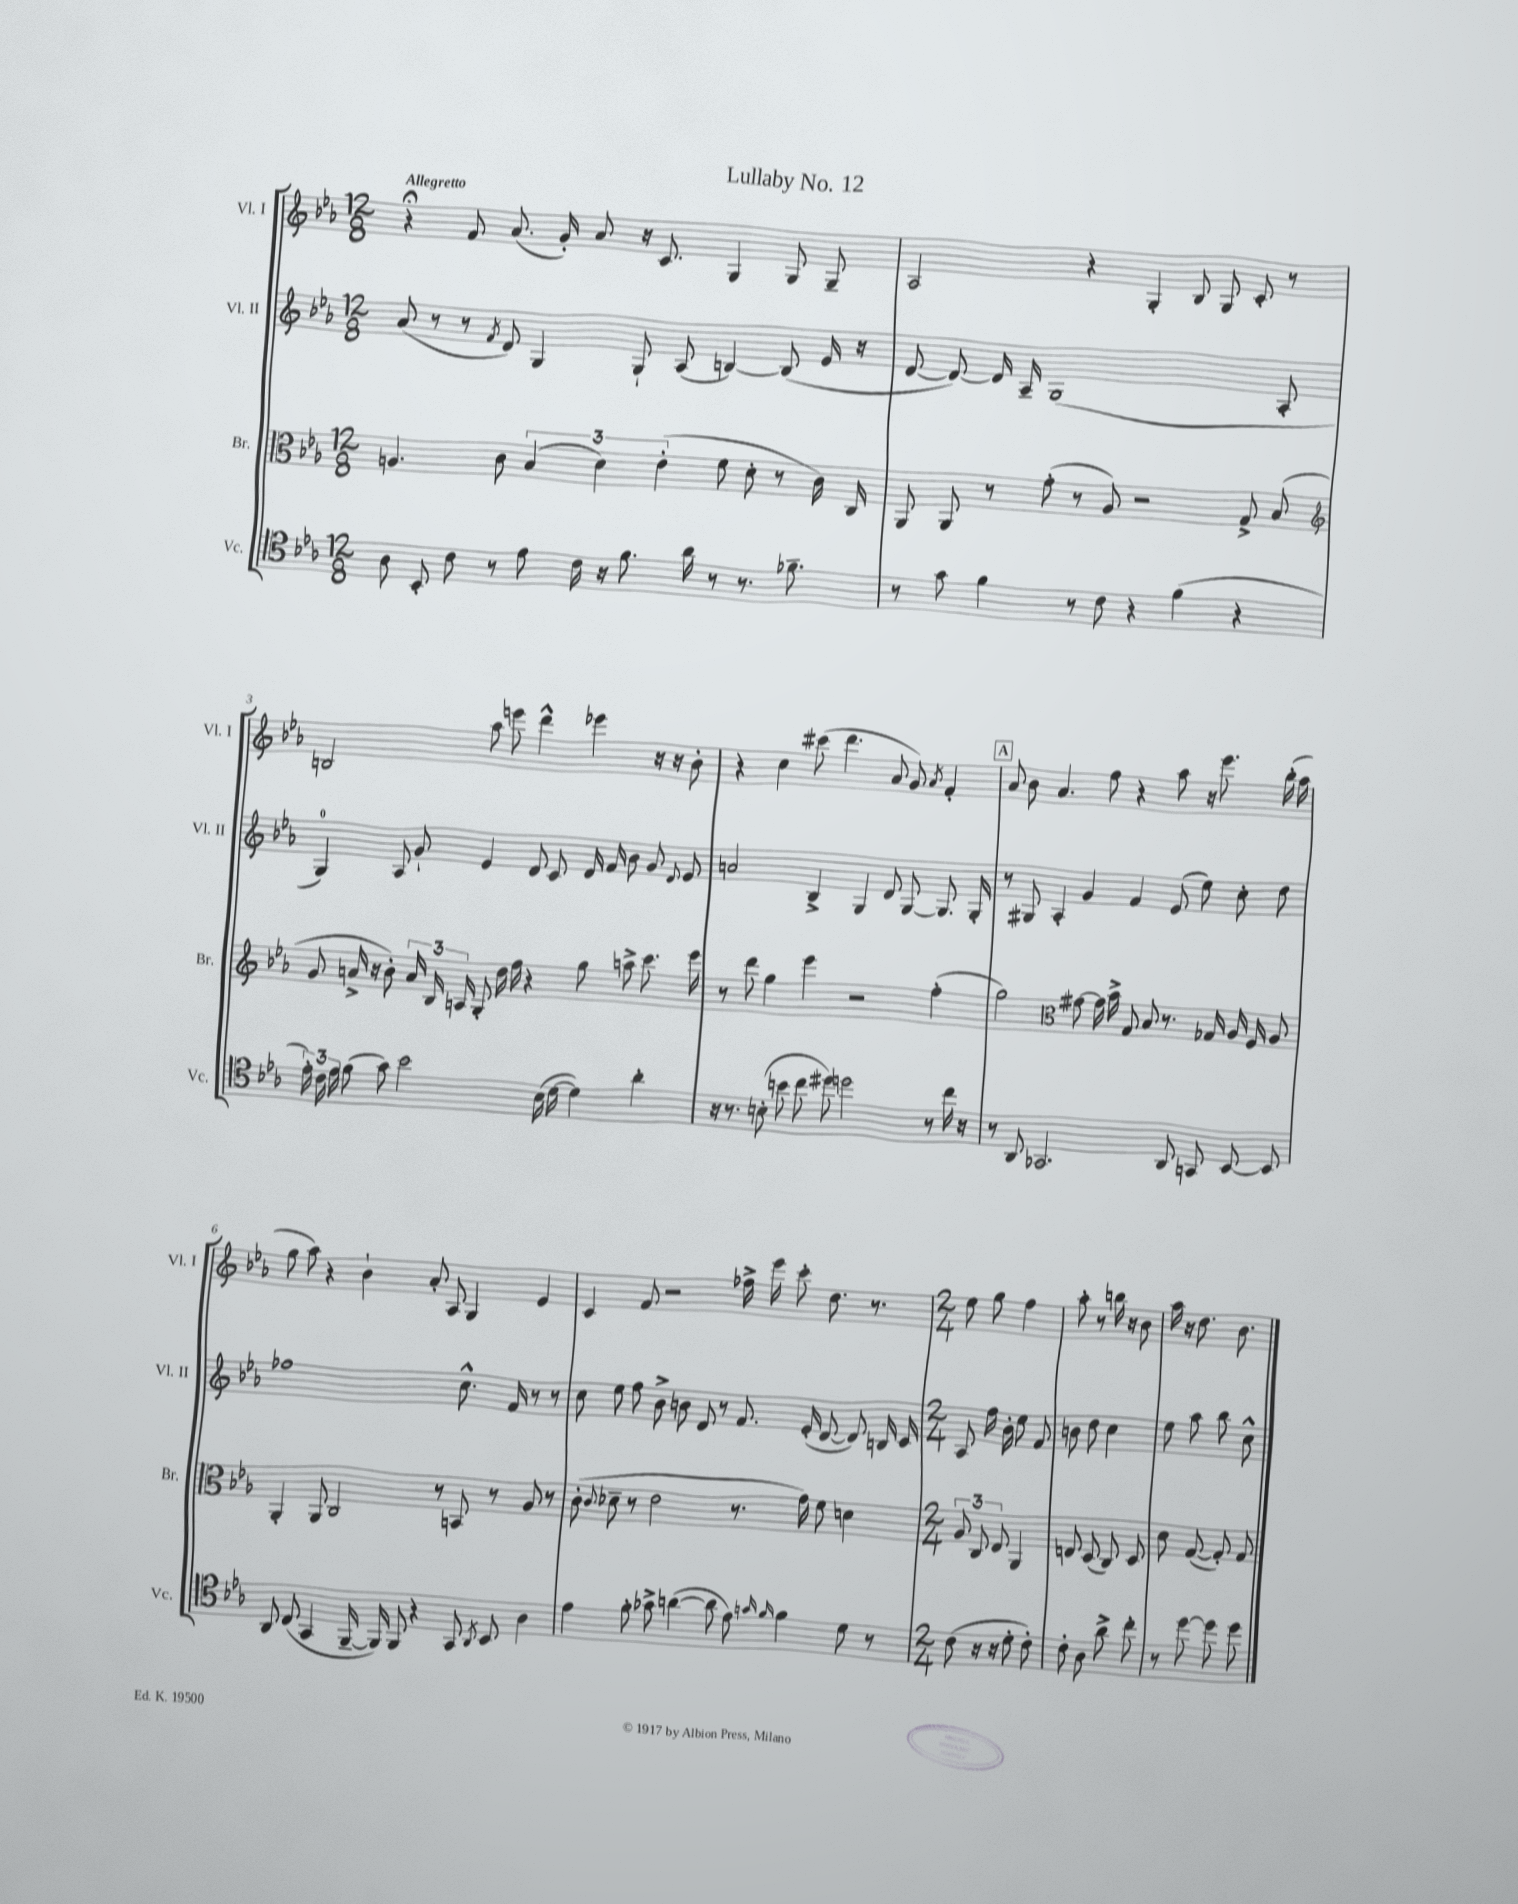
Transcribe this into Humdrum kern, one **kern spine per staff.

**kern	**kern	**kern	**kern
*staff4	*staff3	*staff2	*staff1
*clefC4	*clefC3	*clefG2	*clefG2
*k[b-e-a-]	*k[b-e-a-]	*k[b-e-a-]	*k[b-e-a-]
*M12/8	*M12/8	*M12/8	*M12/8
8A-	4.A	(8a-	4r;
8BB-'	.	8r	.
8c	.	8r	8f
.	.	8qf	.
8r	8c	8d)	(8.a-
8e-	(6B-	4G	.
.	.	.	16g')
16c	.	.	8a-
.	6d)	.	.
16r	.	.	.
8.f	.	8G`	16r
.	.	.	8.c
.	(6e-'	.	.
.	.	(8A-	.
16a-	.	.	.
8r	8f	[4B)	4G
8.r	8d'	.	.
.	8r	(8B]	8G
8.f-~	.	.	.
.	16c)	16e-	8G~
.	16C	16r	.
=	=	=	=
8r	8AA-	[8d	2A-
8g	8AA-	8d_)	.
4f	8r	16d]	.
.	.	16A-~	.
.	(8g'	(1G	.
8r	8r	.	4r
8c	8A-)	.	.
4r	2r	.	4G'
(4f	.	.	8B-
.	.	.	8G
4r	8G^	.	8c'
.	(8B-	8A-'	8r
=	=	=	=
*	*clefG2	*	*
24e-')	8g	4G)	2B
24c	.	.	.
24e-	.	.	.
(8f	16a^	.	.
.	16r	.	.
8g)	8b-')	8A-	.
2b-	24a	8g`	.
.	24B-	.	.
.	24A	.	.
.	8G'	4e-	8aa-
.	16dd	.	8eee
.	16ff	.	.
.	4r	8d	4ddd^^
(16B-	.	8c	.
[16d	.	.	.
4d])	8gg	16d	4eee-
.	.	16f	.
.	8aa^	8b-	.
4a-'	8.ccc	8g	16r
.	.	.	16r
.	.	8qqd	.
.	.	8e-	8b-'
.	16eee-	.	.
=	=	=	=
16r	8r	2a	4r
8.r	.	.	.
.	8ddd	.	.
(8B'	4gg	.	4cc
8b	.	.	.
8cc	4eee-	4B-^	(8ccc#
8dd#)	.	.	4.ddd
2dd	2r	4G	.
.	.	8d	8a-
.	.	[8G	8g)
.	.	.	8qa-
8r	(4ff'	8.G]	4f'
16cc	.	.	.
16r	.	16G'	.
=	=	=	=
8r	2gg)	8r	8a-
8AA-	.	8G#	8b-
2.GG-	.	4A-'	4.a-
*	*clefC3	*	*
.	[8g#	4g	.
.	16g#]	.	8ff
.	16b-^	.	.
.	8G	4f	4r
.	8B-	.	.
8AA-	8.r	(8e-	8aa-
8GG	.	8ee-)	16r
.	16G-	.	8.eee-
[8BB-	16A-	8cc'	.
.	16F	.	.
8BB-]	8A-	8dd	(16bb-'
.	.	.	16aa-
=	=	=	=
8AA-	4AA-'	1ff-	8gg
(8C	.	.	8aa-)
4GG	8AA-	.	4r
.	2C	.	.
[16FF~	.	.	4b-`
16FF])	.	.	.
8FF	.	.	.
4r	.	.	8a-'
.	8r	.	8A-
8GG	8BB	8.cc^^	4G
8qAA-	.	.	.
8BB-	8r	.	.
.	.	16f	.
4A-	8A-	8r	4e-
.	8r	8r	.
=	=	=	=
4e-	(8c'	8cc	4c
.	8qqc	.	.
.	8d-~	8ee-	.
8f'	8r	8ff	8f
8g-^	2e-	8b-^	2r
([4a	.	8b	.
.	.	8d	.
8a]	.	8r	.
8e-)	8.r	8.f	16ff-^
.	.	.	16eee-
16qqg	.	.	.
16qqf	.	.	.
4f	.	.	8ccc'
.	16g)	(16e-'	.
.	8f	[8d	8.dd
8d	4d	8d])	.
.	.	.	8.r
8r	.	16B	.
.	.	16c	.
=	=	=	=
*M2/4	*M2/4	*M2/4	*M2/4
(8c	12A-	8A-	8ee-
.	12C	.	.
16r	.	16ff	8gg
.	12E-	.	.
16r	.	16b-'	.
8d'	4AA-	8ee-	4ff
8c')	.	8f	.
=	=	=	=
8c'	8E	8b	8aa-'
8A-	(8D	8dd	8r
8a-^	8C)	4cc	16bb
.	.	.	16r
8cc'	8D	.	8b-
=	=	=	=
8r	8d	8ee-	16aa-
.	.	.	16r
[8dd	([8G	8aa-	8.dd
8dd]	8G'])	8bb-	.
.	.	.	8.b-
8dd	8G	8cc^^	.
==	==	==	==
*-	*-	*-	*-
